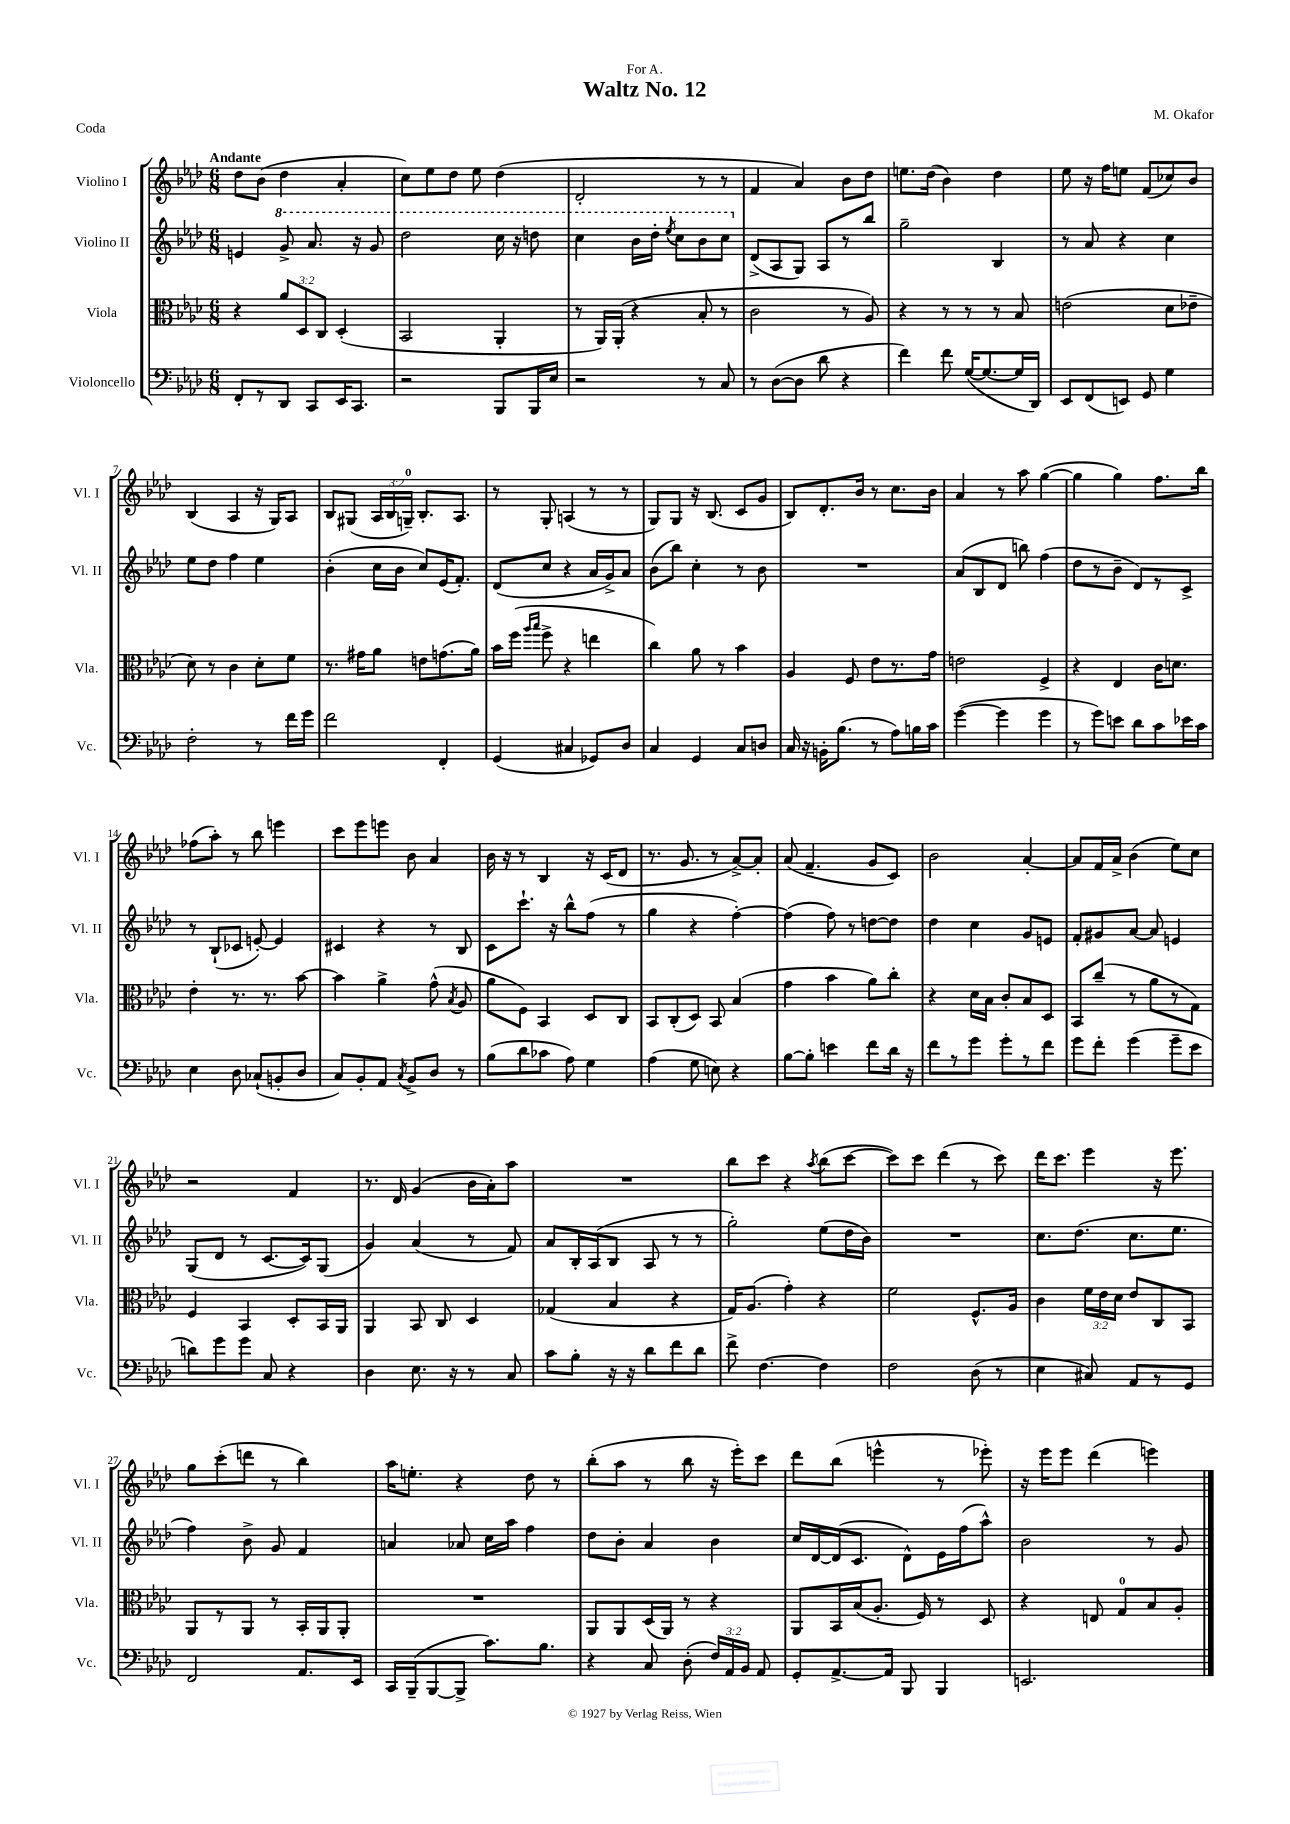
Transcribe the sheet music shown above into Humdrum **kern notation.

**kern	**kern	**kern	**kern
*staff4	*staff3	*staff2	*staff1
*clefF4	*clefC3	*clefG2	*clefG2
*k[b-e-a-d-]	*k[b-e-a-d-]	*k[b-e-a-d-]	*k[b-e-a-d-]
*M6/8	*M6/8	*M6/8	*M6/8
8FF'	4r	4e	8dd-
8r	.	.	(8b-
8DD-	12a-	8gg^	4dd-
.	12D-	.	.
8CC	.	8.aa-	.
.	12C	.	.
16EE-	(4D-'	.	4a-'
8.CC	.	16r	.
.	.	8gg	.
=	=	=	=
2r	2BB-	2ddd-	8cc)
.	.	.	8ee-
.	.	.	8dd-
.	.	.	8ee-
8BBB-	4AA-'	16ccc	(4dd-
.	.	16r	.
16BBB-	.	8ddd	.
16E-	.	.	.
=	=	=	=
2r	8r	4ccc	2d-'
.	16AA-)	.	.
.	(16AA-'	.	.
.	4r	16bb-	.
.	.	16ddd-'	.
.	.	8qeee-	.
.	.	8ccc	.
8r	8B-'	8bb-	8r
8C	8r	8ccc	8r
=	=	=	=
8r	2c	(8d-^	4f
([8D-	.	8A-	.
8D-]	.	8G)	4a-)
8d-	.	8A-	.
4r	8r	8r	8b-
.	8A-)	8bb-	8dd-
=	=	=	=
4f)	4r	2gg~	8.ee
.	.	.	(16dd-
8f	8r	.	4b-)
([16G	8r	.	.
8.G_	.	.	.
.	8r	4B-	4dd-
16G]	8B-	.	.
16DD-)	.	.	.
=	=	=	=
8EE-	(2e	8r	8ee-
(8FF	.	8a-	16r
.	.	.	16ff
8EE)	.	4r	8ee
8GG	.	.	(8f
4G	8d-	4cc	8cc-)
.	8e-~	.	8b-
=	=	=	=
2F'	8d-)	8ee-	(4B-
.	8r	8dd-	.
.	4c	4ff	4A-
8r	8d-'	4ee-	16r
.	.	.	16G)
16f	8f	.	8A-
16g	.	.	.
=	=	=	=
2f	8.r	(4b-'	8B-
.	.	.	(8G#
.	16g#	.	.
.	8a-	16cc	24A-
.	.	.	24B-
.	.	16b-	.
.	.	.	24G~)
.	8e	8cc)	8.B-'
4FF'	(8.g	(16e-	.
.	.	8.f')	8.A-
.	16a-)	.	.
=	=	=	=
(4GG	16b-	(8d-	8r
.	(16ff	.	.
.	16qqaa-	.	.
.	16qqbb-	.	.
.	8ff^	8cc	8G'
4C#	4r	4r	(4A
8GG-)	4ee	16a-	8r
.	.	16g^)	.
8D-	.	8a-	8r
=	=	=	=
4C	4cc)	(8b-	8G)
.	.	8bb-)	8G
4GG	8a-	4cc'	16r
.	.	.	(8.B-
.	8r	.	.
8C	4b-	8r	8c
8D	.	8b-	8g
=	=	=	=
16C	4A-	2.r	8B-)
16r	.	.	.
16BB'	.	.	8.d-'
(8.B-	.	.	.
.	8F	.	.
.	.	.	16b-
8r	8e-	.	8r
8A-)	8.r	.	8.cc
16B	.	.	.
16c	16g	.	16b-
=	=	=	=
([4g	2e	(8a-	4a-
.	.	8B-	.
4g]	.	8d-	8r
.	.	8bb)	8aa-
4g	4F^	(4ff	([4gg
=	=	=	=
8r	4r	8dd-	4gg]
8g)	.	8r	.
8e	4E-	8b-~	4gg)
8d-	.	8d-)	.
8c	16c	8r	8.ff
.	8.d	.	.
16e-	.	8c^	.
16c	.	.	16bb-
=	=	=	=
4E-	4e-'	8r	(8ff-
.	.	(8B-`	8aa-')
8D-	8.r	8c-	8r
(8C-`	.	[8e')	8bb-
.	8.r	.	.
8BB'	.	4e]	4eee
8D-	[8b-	.	.
=	=	=	=
8C)	4b-]	4c#	8ccc
8BB-'	.	.	8eee-
8AA-	4a-^	4r	8eee
8qC	.	.	.
8BB-^	.	.	8b-
8D-	(8g^^	8r	4a-
.	8qB-	.	.
8r	8A-	8B-	.
=	=	=	=
(8B-	8a-	8c	16b-
.	.	.	16r
8d-	8F)	8.ccc`	8r
8c-	4BB-	.	4B-
.	.	16r	.
8A-)	.	8bb-^^	.
4G	8D-	(8ff	16r
.	.	.	(16c
.	8C	8r	8d-
=	=	=	=
(4A-	8BB-	4gg	8.r
.	(8C'	.	.
.	.	.	8.g
8G	8D-)	4r	.
8E)	8BB-	.	8r
4r	(4B-	[4ff')	[8a-^)
.	.	.	8a-']
=	=	=	=
[8B-	4g	(4ff]	(8a-
8B-']	.	.	4.f~
4e	4b-	8ff)	.
.	.	8r	.
8f	8a-)	[8dd	8g
16d-	8cc'	8dd]	8c)
16r	.	.	.
=	=	=	=
8f	4r	4dd-	2b-
8r	.	.	.
8g	16d-	4cc	.
.	16B-	.	.
8g'	8c'	.	.
8r	8B-	8g	[4a-'
8f	8D-	8e	.
=	=	=	=
8g	8BB-	8f'	8a-]
8f'	(8cc~	8g#	16f
.	.	.	16a-^
(4g	8r	[8a-	(4b-
.	8a-	8a-]	.
8g~	8r	4e	8ee-)
8e-	8G)	.	8cc
=	=	=	=
8d)	4F	(8G	2r
8g	.	8d-	.
8g	4BB-	8r	.
8C	.	[8.c	.
4r	8D-'	.	4f
.	.	16c])	.
.	16BB-	(8G	.
.	16AA-	.	.
=	=	=	=
4D-	4AA-	4g)	8.r
.	.	.	16d-
8.E-	8BB-	(4a-	(4g
.	8C	.	.
16r	.	.	.
8r	4D-	8r	16b-
.	.	.	16a-')
8C	.	8f)	8aa-
=	=	=	=
8c	(4G-	8a-	2.r
8B-'	.	16B-'	.
.	.	(16A-	.
16r	4B-	8B-	.
16r	.	.	.
8d-	.	8A-	.
8f	4r	8r	.
8d-	.	8r	.
=	=	=	=
8f^	16G)	2gg')	8bb-
.	(8.A-	.	.
[4.F	.	.	8ccc
.	4g')	.	4r
.	.	.	8qaa-
4F]	4r	(8ee-	(8bb-
.	.	16dd-	[8ccc
.	.	16b-)	.
=	=	=	=
2F	2f	2.r	8ccc])
.	.	.	8ccc
.	.	.	(4ddd-
(8D-	8.F^^	.	8r
8r	.	.	8ccc)
.	16A-	.	.
=	=	=	=
4E-	4c	8.cc	16ddd-
.	.	.	8.ccc
.	.	(8.dd-	.
8C#)	24f	.	4eee-
.	24e-	.	.
.	24d-	.	.
8AA-	8e-	8.cc	.
8r	8C	.	16r
.	.	8.ee-	8.eee-
8GG	8BB-	.	.
=	=	=	=
2FF	8AA-	4ff)	8gg
.	8r	.	(8ccc'
.	8AA-	8b-^	8ddd
.	8r	8g	8r
8.AA-	16BB-'	4f	4bb-)
.	16AA-	.	.
.	8AA-'	.	.
16EE-	.	.	.
=	=	=	=
16CC	2.r	4a	16aa-
(16BBB-~	.	.	8.ee'
[8BBB-	.	.	.
8BBB-^]	.	8a-	4r
8.c)	.	16cc	.
.	.	16aa-	.
.	.	4ff	8dd-
8.B-	.	.	.
.	.	.	8r
=	=	=	=
4r	8AA-	8dd-	(8bb-'
.	8AA-	8b-'	8aa-
8C	(16D-	4a-	8r
.	16AA-)	.	.
(8D-'	8r	.	8bb-
24F)	4r	4b-	16r
24AA-	.	.	.
.	.	.	16eee-')
24BB-	.	.	.
8AA-	.	.	8ccc
=	=	=	=
8GG'	8AA-	16cc	8ddd-
.	.	[16d-	.
[8.AA-^	16BB-	(16d-]	(8bb-
.	(16B-	8.c	.
.	8.A-'	.	4eee^^
16AA-]	.	.	.
8BBB-	.	8d-^^)	.
.	16F)	.	.
4BBB-	8r	16e-	8r
.	.	(16ff	.
.	8D-	8aa-^^)	8eee-')
=	=	=	=
2.EE	4r	2b-	16r
.	.	.	16eee-
.	.	.	8eee-
.	8E	.	(4ddd-
.	8G	.	.
.	8B-	8r	4eee)
.	8A-'	8g	.
==	==	==	==
*-	*-	*-	*-
